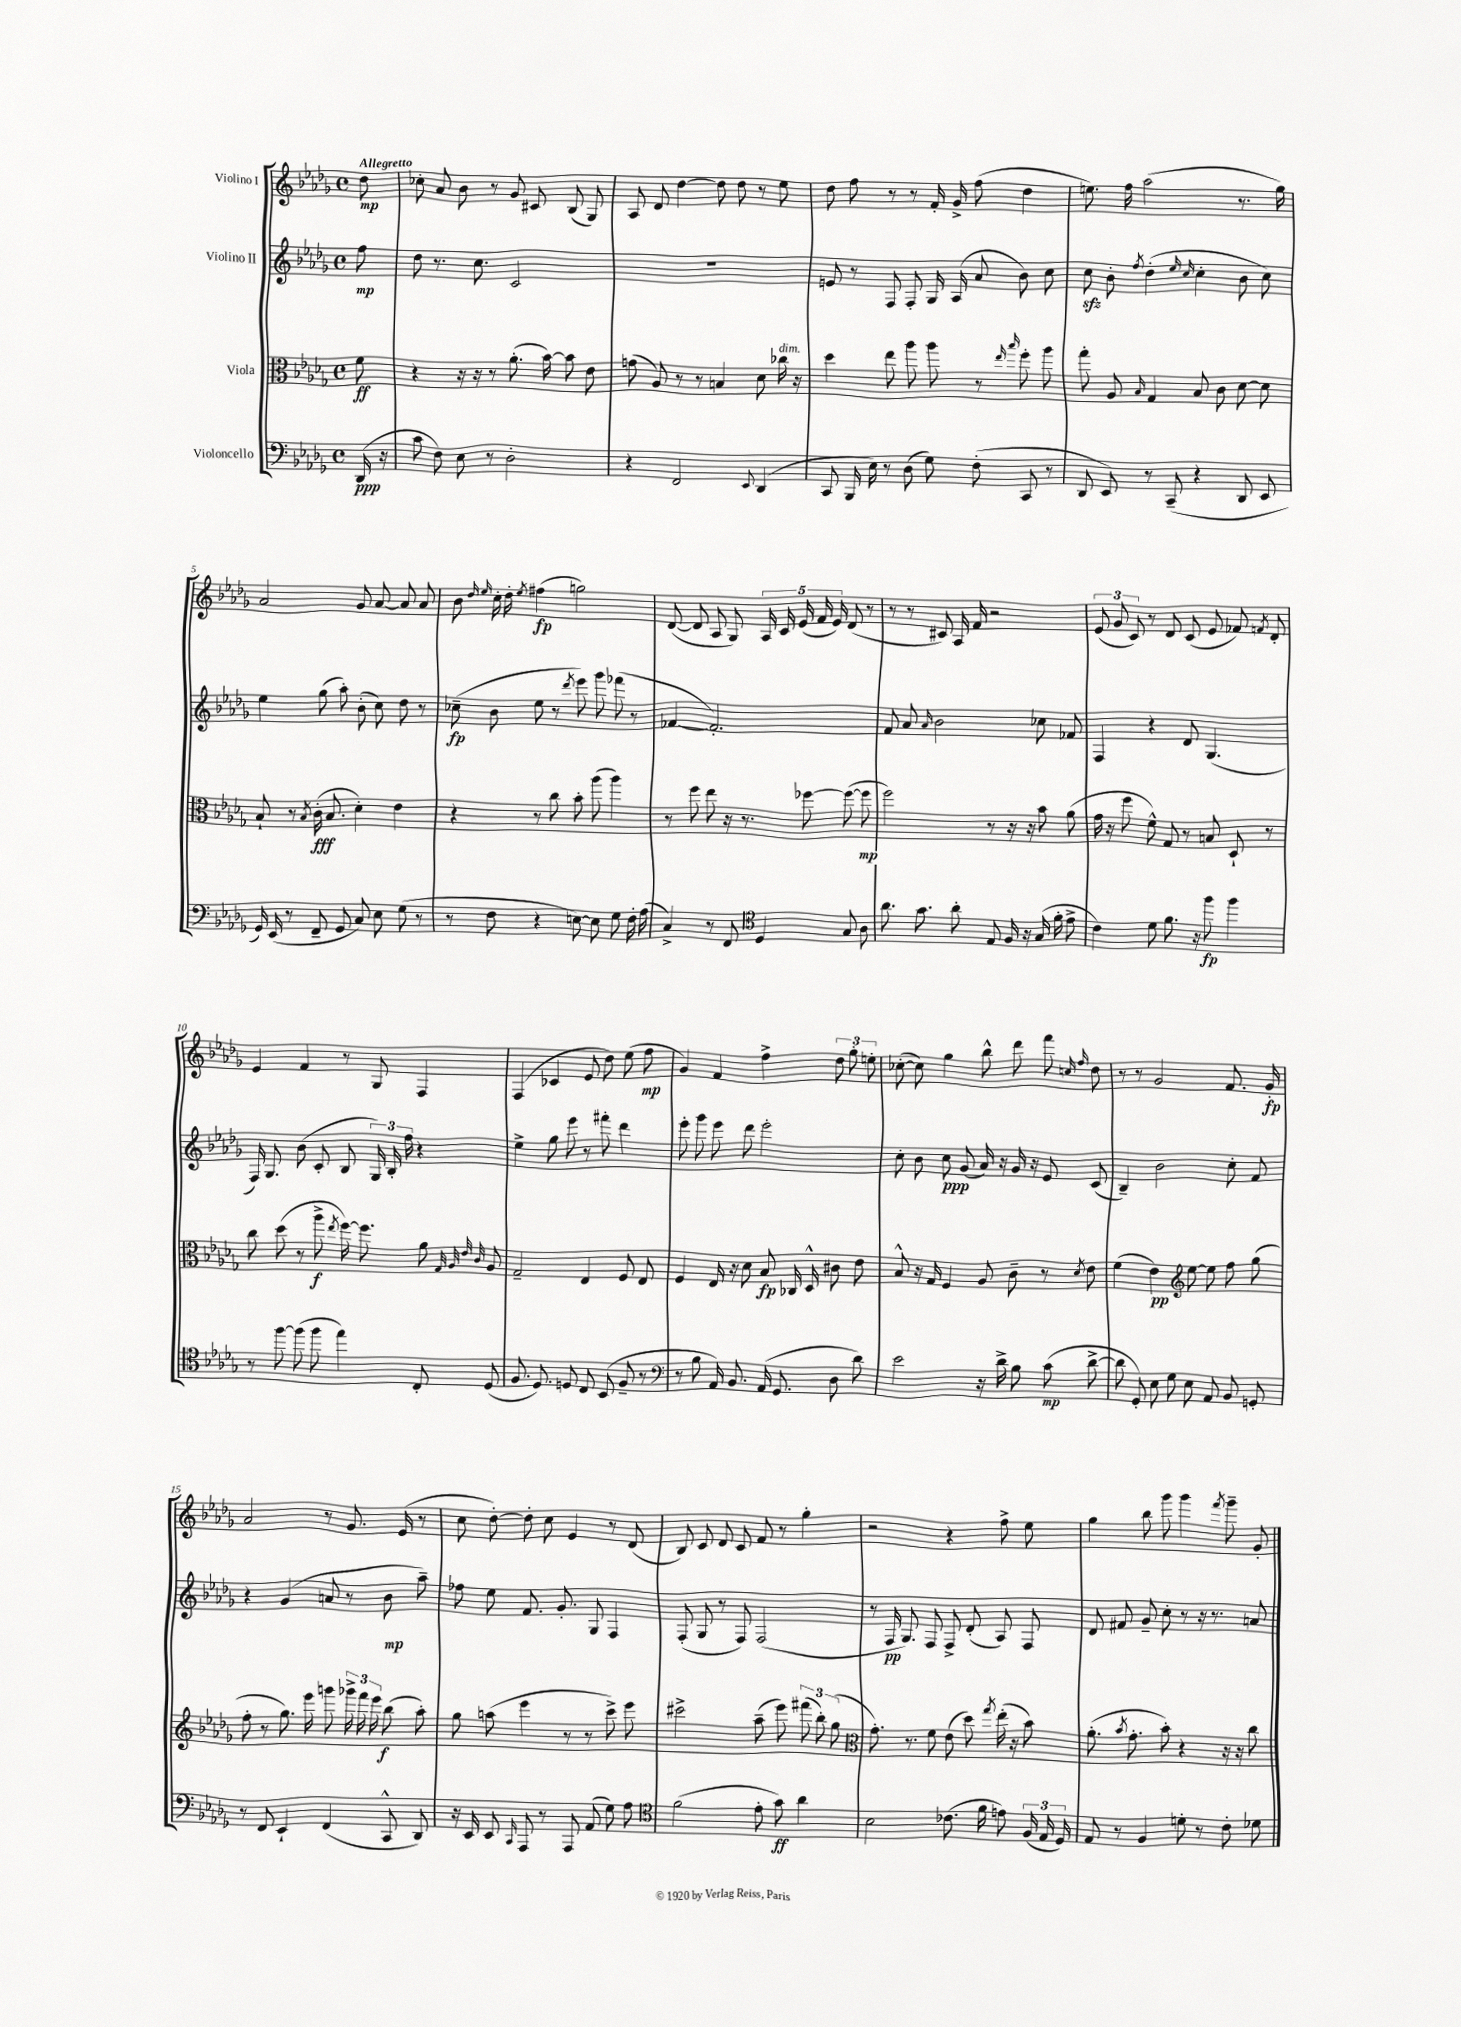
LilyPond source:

<<
\new StaffGroup <<
\new Staff = "s0" \with { instrumentName = "Violino I" } {
    \clef treble \key des \major \defaultTimeSignature \time 4/4 \partial 8 \tempo "Allegretto"
    \autoBeamOff des''8\mp |
    ces''8-. aes'8 bes'8 r8 ges'8 cis'8 bes8( ges8) |
    aes8 des'8 des''4~ des''8 des''8 r8 ees''8 |
    des''8 f''8 r8 r8 f'16-. ges'16-> f''8( des''4 |
    e''8.) f''16 aes''2( r8. ges''16) |
    aes'2 ges'8 aes'8~ aes'8 aes'8 |
    bes'8 \grace { des''16 ees''16 } c''16-. des''16-. \acciaccatura { ees''8 } fis''4\fp( g''2) |
    des'8~( des'8 aes8 ges8) \tuplet 5/4 { aes16 c'16 ees'16( f'16 ees'16) } des'8( r8 |
    r8 r8 cis'8) aes16 f'16 r2 |
    \tuplet 3/2 { ees'8( ges'8 c'8) } r8 des'8 c'8( ees'8 fes'8) \acciaccatura { f'8 } des'8-. |
    ees'4 f'4 r8 ges8 f4 |
    f4( ces'4 ees'8 des''8) ees''8( f''8\mp |
    ges'4) f'4 f''4-> \tuplet 3/2 { des''8 ges''8-. e''8-. } |
    ces''8~-.( ces''8) ges''4 bes''8-^ des'''8 f'''8 \grace { c''16 f''16 } des''8 |
    r8 r8 ges'2 f'8. ges'16-.\fp |
    aes'2 r8 ges'8. ees'16( r8 |
    c''8 des''8~-.) des''8-. c''8 ees'4 r8 des'8( |
    bes8) c'8 des'8 c'8 f'8 r8 ges''4-. |
    r2 r4 f''8-> ees''8 |
    ges''4 bes''8 ges'''8 ges'''4 \acciaccatura { f'''8 } ges'''8-- ges'8-. \bar "|." |
}
\new Staff = "s1" \with { instrumentName = "Violino II" } {
    \clef treble \key des \major \defaultTimeSignature \time 4/4 \partial 8
    \autoBeamOff f''8\mp |
    des''8 r8. c''8. c'2 |
    R1 |
    e'8 r8 f8 f8-. ges16 aes16( aes'8 bes'8) c''8 |
    c''8\sfz bes'8-. \acciaccatura { f''8 } des''4-.( \grace { ees''16 c''16 } c''4-. bes'8 c''8) |
    ees''4 ges''8( aes''8-.) bes'8-.( c''8) des''8 r8 |
    ces''8--\fp( bes'8 ees''8 r8 \acciaccatura { des'''8 } ees'''8) ges'''8 fes'''8( r8 |
    fes'4~ fes'2.-.) |
    f'8 aes'8 \grace { aes'16 } bes'2 ces''8 fes'8 |
    f4 r4 des'8 ges4.( |
    f16) ges8. bes'8( c'8-. bes8 \tuplet 3/2 { ges16) bes16-. f''16 } r4 |
    ees''4-> ges''8 ees'''8 r8 fis'''8-. des'''4 |
    ees'''8-. ges'''8 ees'''8 des'''8 ees'''2-. |
    c''8-. bes'8 c''8\ppp ges'8( aes'16) r16 ges'16 r16 ees'8 c'8( |
    bes4--) bes'2 c''8-. f'8 |
    r4 ges'4( a'8 r8 bes'8\mp aes''8--) |
    fes''8 ees''8 f'8. ges'8.-. ges8 f4 |
    f8-.( ges8 r8 f8) f2( |
    r8 f16\pp ges8.) f8 f8-> des'8-.( aes8) f8 |
    des'8 fis'8 ges'8-- c''8-. r8 r16 r8. a'8 \bar "|." |
}
\new Staff = "s2" \with { instrumentName = "Viola" } {
    \clef alto \key des \major \defaultTimeSignature \time 4/4 \partial 8
    \autoBeamOff f'8\ff |
    r4 r16 r16 r8 aes'8.-.( bes'16~) bes'8 ees'8 |
    g'8( aes8) r8 r8 b4 des'8 ces''16^\markup { \italic "dim." } r16 |
    des''4 ees''8 aes''8 aes''8 r8 \grace { ees''16 bes''16 } f''8-. aes''8 |
    ges''8-. aes8 \grace { bes16 } ges4 bes8 c'8 des'8~ des'8 |
    bes8-! r8 \acciaccatura { bes8 } c'16-.\fff( bes8. des'4-.) ees'4 |
    r4 r8 c''8 bes'8-. aes''8( aes''4) |
    r8 f''8 ees''8 r16 r8. fes''8~ fes''8~( fes''8\mp |
    f''2) r8 r16 r16 bes'8 aes'8( |
    ges'16 r16 f''8 f'8-^) ges8 r8 b8 des8-! r8 |
    c''8 des''8( r8 aes''8->\f \acciaccatura { ees''8 } f''16~) f''8. aes'8 \grace { ges32 aes32 ees'32 c'32 } aes8 |
    ges2-- ees4 f8 ees8 |
    f4 ees16 r16 des'8 bes8\fp ces16 des16-^ cis'8 ees'8 |
    bes8-^ r16 ges16 f4 aes8 c'8-- r8 \acciaccatura { des'8 } ees'8 |
    f'4( ees'4\pp) \clef treble ees''8~ ees''8 f''8 ges''8( |
    f''8-. r8 ges''8.) ees'''16 g'''8 \tuplet 3/2 { ges'''16-> f'''16 ees'''16 } bes''8\f( aes''8-.) |
    ges''8 a''8( ees'''4 r8 r8 c'''8->) ees'''8 |
    cis'''2-> aes''8--( ees'''8) \tuplet 3/2 { fis'''8( bes''8-.) ges''8( } |
    \clef alto ges'8.-.) r8. f'8 ees'8( des''8) \acciaccatura { ges''8 } ees''16-.( r16 bes'8) |
    aes'8.-.( \acciaccatura { bes'8 } ges'8.-. bes'8-.) r4 r16 r16 c''8 \bar "|." |
}
\new Staff = "s3" \with { instrumentName = "Violoncello" } {
    \clef bass \key des \major \defaultTimeSignature \time 4/4 \partial 8
    \autoBeamOff des,16\ppp( r16 |
    c'8 f8) ees8 r8 des2-. |
    r4 f,2 \appoggiatura { ees,8 } des,4( |
    c,8 bes,,16 ees16) r8 des8( ges8) f8-.( c,8 r8 |
    des,8 ees,8) r8 c,8--( r4 des,8 ees,8 |
    ges,16) ees,16( r8 f,8-- ges,8 c8) ees8 ges8( r8 |
    r8 f8 r4 e8~) e8 ges8 f16-. aes16( |
    c4->) r8 f,8 \clef tenor des4 ges8 aes8 |
    aes'8. ges'8. aes'8-. ees8 f16 r16 ges16( f'16-. ees'8-> |
    c'4) des'8 f'8. r16 f''8\fp f''4 |
    r8 f''8~ f''8( f''8 ees''4) c8-. des8( |
    f8. des8.) d8 c8 bes,8( f8-- r8 |
    \clef bass r8 bes8 aes,16) bes,8. aes,16( ges,8. des8 des'8) |
    ees'2 r16 des'16-> bes8 c'8\mp( des'8~-> |
    des'8 ges,8-.) ees8 ges8 ees8 aes,8 bes,8 g,8-. |
    r8 f,8 ees,4-! f,4( c,8-^ des,8) |
    r16 ees,16 ees,8 \grace { c,16 } aes,,8 r8 aes,,8 aes,8( ges8) aes8 |
    \clef tenor f'2( ees'8-. ges'8\ff) aes'4 |
    bes2 ces'8.( f'16 e'8) \tuplet 3/2 { f16( ees16 des16) } |
    ees8 r8 f4 d'8-. r8 c'8-. des'8 \bar "|." |
}
>>
>>
